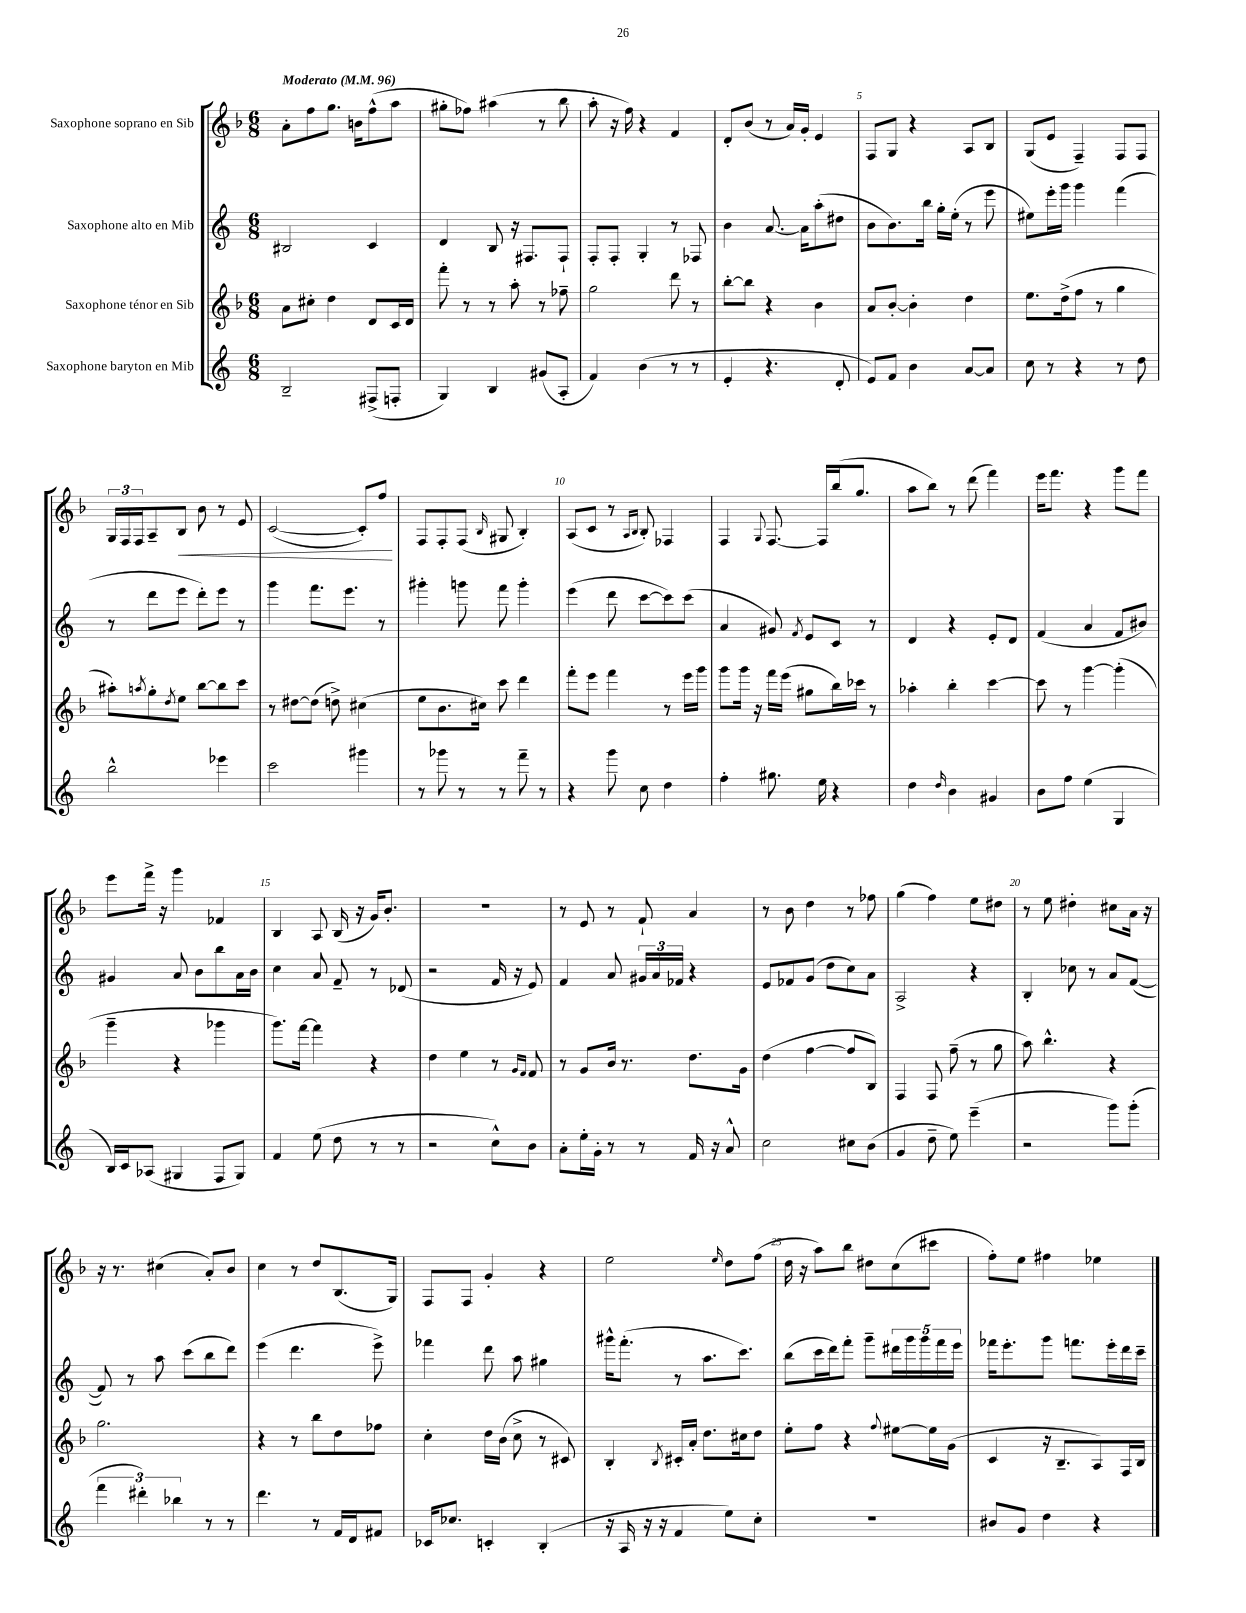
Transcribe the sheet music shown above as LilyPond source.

<<
\new StaffGroup <<
\new Staff = "s0" \with { instrumentName = "Saxophone soprano en Sib" } {
    \clef treble \key f \major \numericTimeSignature \time 6/8 \tempo "Moderato" 4 = 96
    a'8-. f''8 g''8. b'16 f''8-^( a''8 |
    gis''8-. fes''8) ais''4( r8 bes''8 |
    a''8-. r16 f''16) r4 f'4 |
    d'8-. bes'8( r8 a'16) g'16-. e'4 |
    f8 g8 r4 a8 bes8 |
    g8( e'8 f4--) f8 f8 |
    \tuplet 3/2 { g16 f16 f16 } a8-- bes8\< bes'8 r8 e'8 |
    c'2~( c'8-.) f''8\! |
    f8 f8-. f8( \grace { bes16 } gis8 bes4-.) |
    a8( c'8 r8 \grace { a16 bes16 } bes8-.) fes4 |
    f4 \appoggiatura { g8 } f8.~ f16 bes''16( g''8. |
    a''8 bes''8) r8 d'''8( f'''4) |
    e'''16 f'''8. r4 g'''8 f'''8 |
    e'''8 f'''16-> r16 g'''4 fes'4 |
    bes4 a8 bes16( r16 g'16) bes'8.-. |
    R2. |
    r8 e'8 r8 f'8-! a'4 |
    r8 bes'8 d''4 r8 fes''8 |
    g''4( f''4) e''8 dis''8 |
    r8 e''8 dis''4-. cis''8 a'16 r16 |
    r16 r8. cis''4( a'8-.) bes'8 |
    c''4 r8 d''8 bes8.( g16) |
    f8 f8 g'4-. r4 |
    e''2 \grace { e''16 } d''8 f''8( |
    d''16 r16 a''8) bes''8 dis''8 c''8( cis'''8 |
    f''8-.) e''8 fis''4 ees''4 \bar "|." |
}
\new Staff = "s1" \with { instrumentName = "Saxophone alto en Mib" } {
    \clef treble \key c \major \numericTimeSignature \time 6/8
    bis2 c'4 |
    d'4 b8 r16 fis8. fis8-! |
    f8-. f8-. g4-. r8 fes8 |
    b'4 a'8.~ a'16 a''8-.( dis''8 |
    b'8 b'8.) b''16 g''16-. e''16-.( r8 e'''8 |
    eis''8) e'''16-. g'''16 g'''4 f'''4( |
    r8 d'''8 e'''8 d'''8-.) e'''8 r8 |
    g'''4 f'''8. e'''8. r8 |
    gis'''4-. g'''8 f'''8 g'''4-. |
    e'''4( d'''8 c'''8~ c'''8) c'''8( |
    a'4 gis'8) \acciaccatura { f'8 } e'8 c'8 r8 |
    d'4 r4 e'8-. d'8 |
    f'4( a'4 f'8 bis'8) |
    gis'4 a'8 b'8 b''8 a'16 b'16 |
    c''4 a'8 f'8-- r8 des'8( |
    r2 f'16 r16 e'8) |
    f'4 a'8 \tuplet 3/2 { gis'16 a'16 fes'16 } r4 |
    e'8 fes'8 g'8( d''8 c''8) a'8 |
    a2-> r4 |
    b4-. ces''8 r8 a'8 f'8~( |
    f'8) r8 a''8 c'''8( b''8 d'''8) |
    e'''4( d'''4. e'''8->) |
    fes'''4 d'''8 a''8 gis''4 |
    gis'''16-^ f'''8.-.( r8 a''8. c'''8.) |
    b''8( c'''16 d'''16) f'''8-. g'''8-- \tuplet 5/4 { dis'''16 g'''16 g'''16 f'''16 e'''16 } |
    fes'''16 e'''8.-. g'''8 f'''8. e'''16-. d'''16 c'''16-- \bar "|." |
}
\new Staff = "s2" \with { instrumentName = "Saxophone ténor en Sib" } {
    \clef treble \key f \major \numericTimeSignature \time 6/8
    a'8 cis''8-. d''4 d'8 c'16 d'16 |
    f'''8-. r8 r8 a''8-. r8 fes''8-- |
    g''2 d'''8 r8 |
    bes''8~-. bes''8 r4 bes'4 |
    a'8 bes'8~-. bes'4-. d''4 |
    e''8. d''16->( f''8 r8 g''4 |
    ais''8-.) \acciaccatura { a''8 } g''8-. \acciaccatura { d''8 } e''8 bes''8~ bes''8 c'''8 |
    r8 dis''8~ dis''8( d''8->) cis''4( |
    e''8 bes'8. cis''16) c'''8 d'''4 |
    f'''8-. e'''8 f'''4 r8 e'''16 g'''16 |
    g'''8 g'''16 r16 f'''16 e'''16( gis''8 bes''16) ces'''16 r8 |
    aes''4-. bes''4-. c'''4~ |
    c'''8 r8 g'''4~ g'''4-.( |
    g'''4-- r4 ges'''4 |
    g'''8.) f'''16~ f'''4 r4 |
    d''4 e''4 r8 \grace { g'16 f'16 } f'8 |
    r8 g'8 bes'16 r8. d''8. g'16 |
    d''4( f''4~ f''8 bes8) |
    f4 f8 f''8--( r8 g''8 |
    a''8) bes''4.-^ r4 |
    g''2. |
    r4 r8 bes''8 d''8 fes''8 |
    c''4-. d''16 bes'16( c''8-> r8 cis'8) |
    bes4-. \acciaccatura { bes8 } cis'16-. a'16-. d''8. cis''16 d''8 |
    e''8-. f''8 r4 \appoggiatura { f''8 } eis''8~ eis''16 g'16( |
    c'4 r16 bes8.-- a8) f16 bes16 \bar "|." |
}
\new Staff = "s3" \with { instrumentName = "Saxophone baryton en Mib" } {
    \clef treble \key c \major \numericTimeSignature \time 6/8
    b2-- fis8->( f8-. |
    g4) b4 gis'8( a8-. |
    f'4) b'4( r8 r8 |
    e'4-. r4. d'8-. |
    e'8) f'8 b'4 a'8~ a'8 |
    c''8 r8 r4 r8 d''8 |
    b''2-^ ees'''4 |
    c'''2 gis'''4 |
    r8 ges'''8 r8 r8 f'''8-- r8 |
    r4 g'''8 c''8 d''4 |
    f''4-. gis''8. e''16 r4 |
    d''4 \grace { d''16 } b'4 gis'4 |
    b'8 f''8 e''4( g4 |
    b16) c'16 aes8( gis4 f8 gis8) |
    f'4 e''8( d''8 r8 r8 |
    r2 c''8-^) b'8 |
    a'8-. e''16-. g'16-. r8 r8 f'16 r16 a'8-^ |
    c''2 cis''8 b'8( |
    g'4 d''8-- e''8) e'''4--( |
    r2 g'''8) g'''8-.( |
    \tuplet 3/2 { f'''4 dis'''4-.) bes''4 } r8 r8 |
    d'''4. r8 f'16 d'16 fis'8 |
    ces'16 ces''8. c'4-. b4-.( |
    r16 a16 r16 r16 f'4 e''8) c''8-. |
    R2. |
    bis'8 g'8 d''4 r4 \bar "|." |
}
>>
>>
\layout { \context { \Score \override BarNumber.break-visibility = ##(#f #t #t) barNumberVisibility = #(every-nth-bar-number-visible 5) } }
